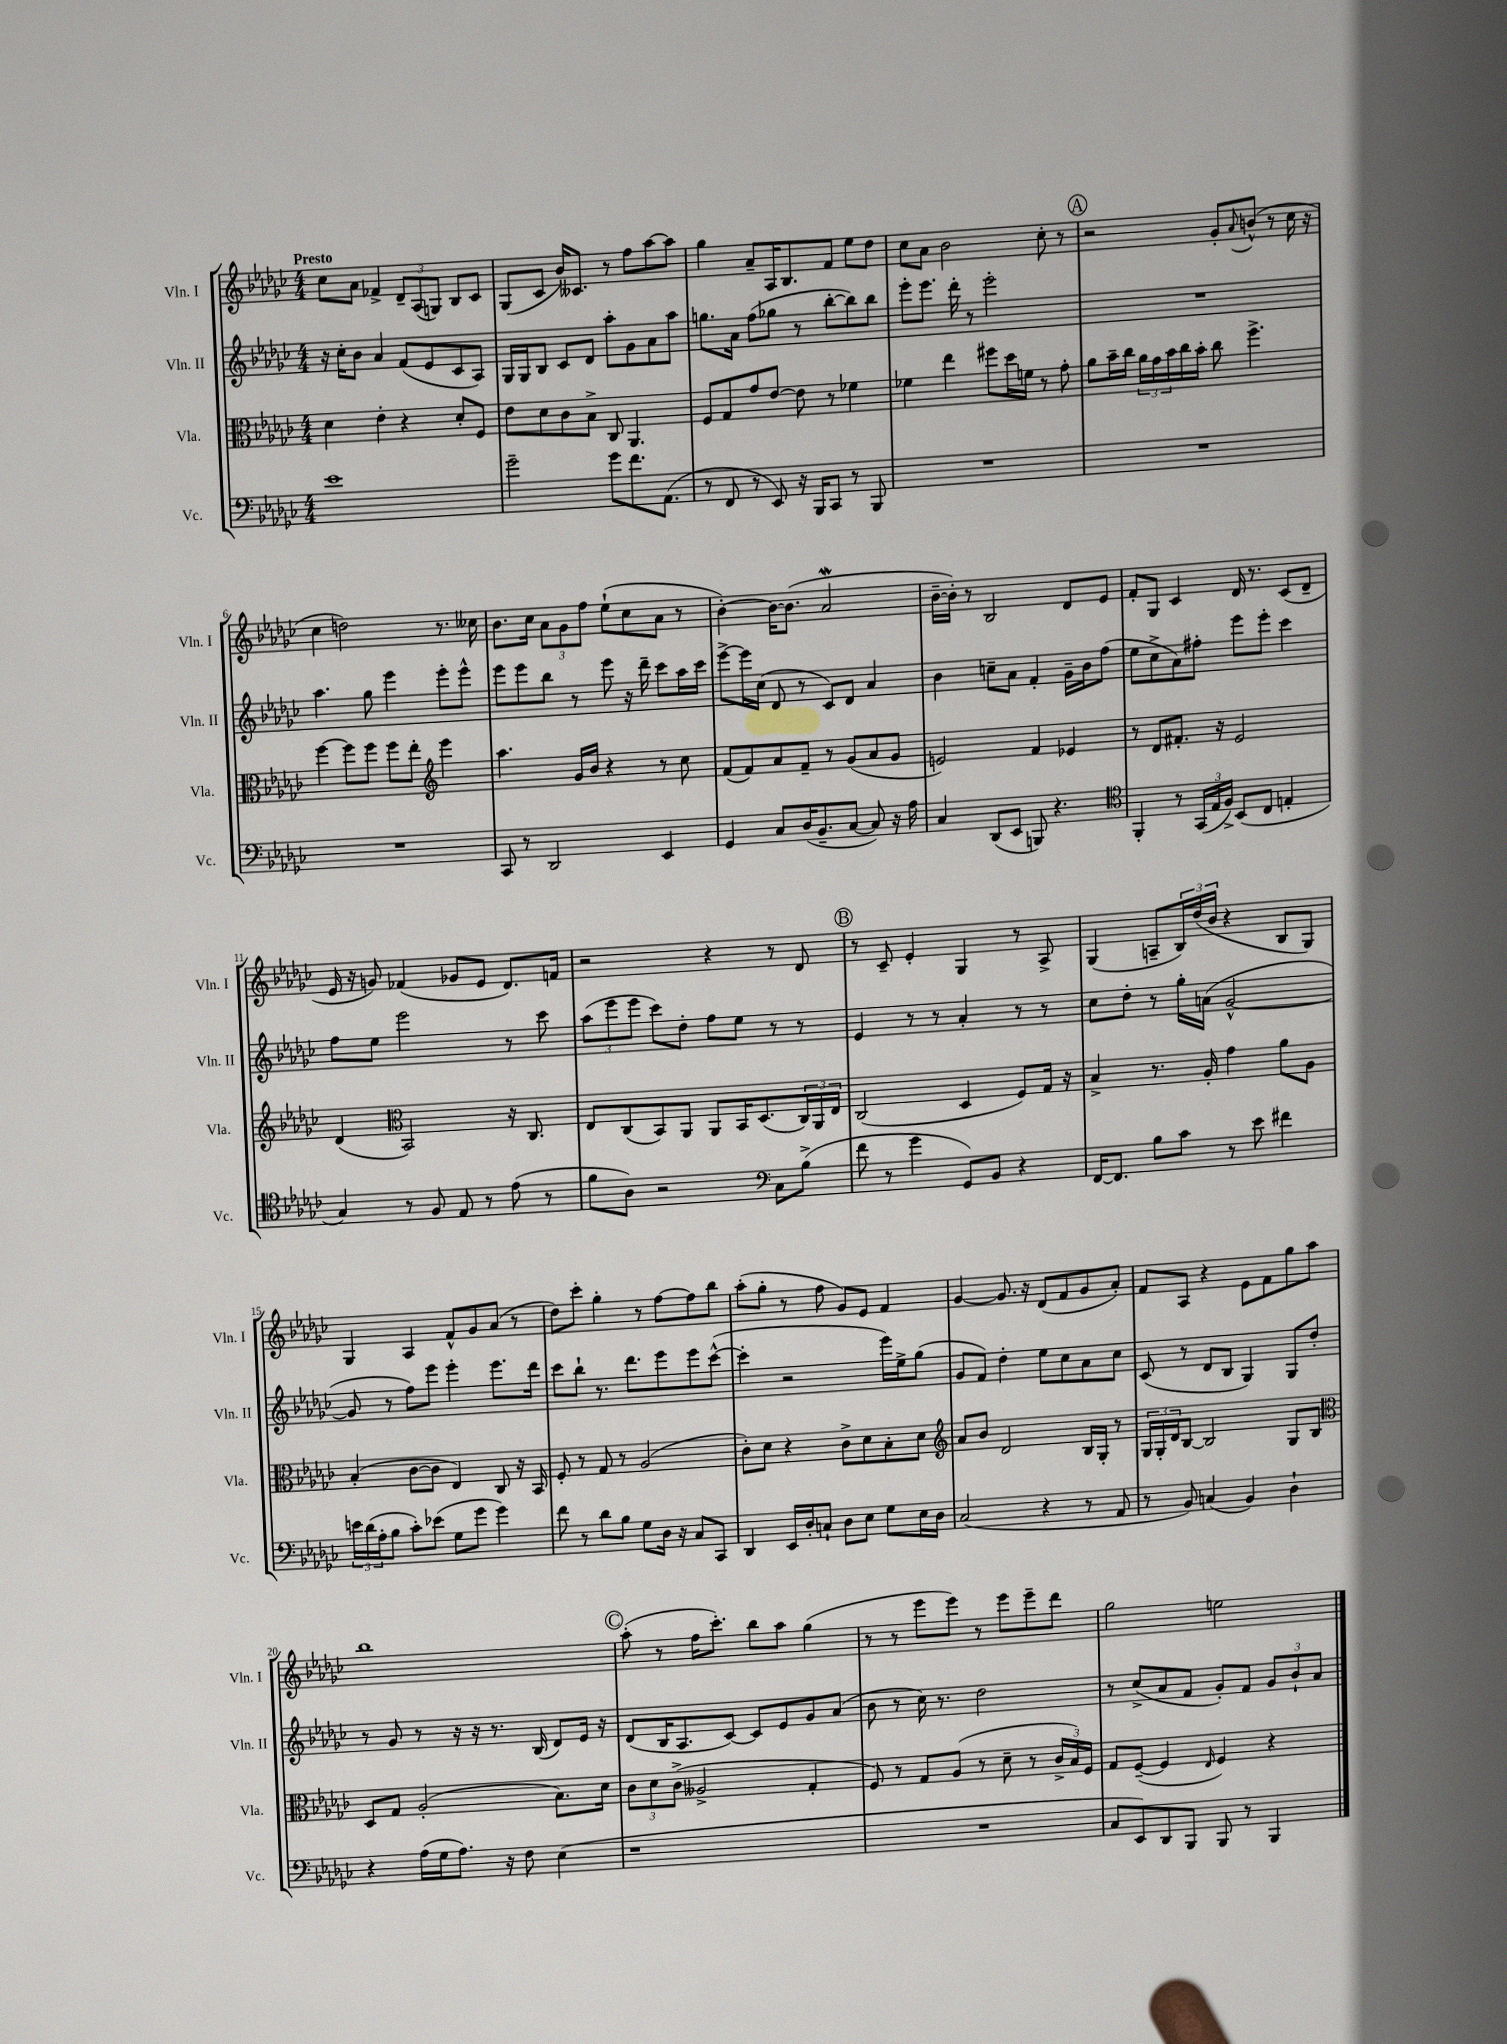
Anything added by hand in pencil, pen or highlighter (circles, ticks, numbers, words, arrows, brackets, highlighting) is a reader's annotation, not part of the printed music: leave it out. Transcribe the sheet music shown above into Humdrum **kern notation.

**kern	**kern	**kern	**kern
*staff4	*staff3	*staff2	*staff1
*clefF4	*clefC3	*clefG2	*clefG2
*k[b-e-a-d-g-c-]	*k[b-e-a-d-g-c-]	*k[b-e-a-d-g-c-]	*k[b-e-a-d-g-c-]
*M4/4	*M4/4	*M4/4	*M4/4
1e-	4d-	16r	8cc-
.	.	16cc-'	.
.	.	8b-	8a-
.	4e-'	4a-	4f-^
.	4r	(8f	12d-~
.	.	.	(12A-
.	.	8e-	.
.	.	.	12G)
.	8d-'	8c-	8B-
.	8F	8A-)	8c-
=	=	=	=
2g-~	8e-	16G-	(8G-
.	.	16G-	.
.	8d-	8B-	8c-
.	8c-	8c-	16b-)
.	.	.	8.c--
.	8B-^	8d-	.
8g-	8C-	8aa-'	8r
8.f	4.AA-	8g-	8ff
.	.	8a-	[8aa-
(8.AA-	.	.	.
.	.	8aa-	8aa-]
=	=	=	=
8r	8F	8.gg	4gg-
8FF	8G-	.	.
.	.	16a-	.
8r	8g-	(8ff	8a-~
8EE-)	[8e-	8gg-	16A-
.	.	.	8.B-
16r	8e-]	8r	.
16BBB-	.	.	.
8CC-	8r	[8bb-'	8f
8r	4f-	8bb-])	8ee-
8BBB-	.	8bb-	8dd-
=	=	=	=
1r	4f-	8eee-'	8cc-
.	.	8.eee-	8a-
.	4ee-	.	2b-
.	.	16ddd-'	.
.	.	8r	.
.	8ff#	2eee-'	.
.	16dd-	.	.
.	16f	.	.
.	8r	.	8cc-'
.	8g-'	.	8r
=	=	=	=
1r	8a-	1r	2r
.	16b-~	.	.
.	16cc-	.	.
.	24a-	.	.
.	24g-	.	.
.	24b-	.	.
.	16cc-	.	.
.	16b-'	.	.
.	8cc-	.	8g-'
.	.	.	8qqa-
.	4.ff^	.	(8b^^
.	.	.	8r
.	.	.	16cc-
.	.	.	16r
=	=	=	=
1r	[4ff	4.aa-	4cc-
.	8ff]	.	2dd)
.	8ff	8gg-	.
.	8ff	4eee-	.
.	8ee-'	.	.
*	*clefG2	*	*
.	4eee-	8eee-'	8.r
.	.	8eee-^^	.
.	.	.	16cc--
=	=	=	=
8CC-	4.aa-	8eee-	8.b-
8r	.	8eee-	.
.	.	.	16cc-
2DD-	.	8bb-	12a-
.	.	.	12g-
.	16g-	8r	.
.	.	.	12ff
.	16b-	.	.
.	4r	8eee-	(8ee-`
.	.	16r	8cc-
.	.	16ddd-~	.
4EE-	8r	8ccc-	8a-
.	8cc-	16aa-	8r
.	.	16ccc-	.
=	=	=	=
4GG-	(8f	[8eee-^	[4b-')
.	8f)	16eee-]	.
.	.	(16cc-	.
8C-	8a-	8d-	16b-_
.	.	.	(8.b-]
(16D-	8f~	8r	.
8.BB-~	.	.	.
.	8r	8c-)	2a-
[8C-	(8g-	8d-	.
8C-])	8a-	4a-	.
16r	8g-	.	.
16A-	.	.	.
=	=	=	=
4C-	2e)	4b-	[16b-~
.	.	.	16b-'])
.	.	.	8r
(8DD-	.	8cc~	2B-
8EE-	.	8a-	.
8BBB)	4f	4f'	.
4.r	.	.	.
.	4e-	16g-~	8d-
.	.	16b-	.
.	.	(8ff	8e-
=	=	=	=
*clefC4	*	*	*
4FF'	8r	8ee-	8f'
.	8d-	8cc-^	8G-
8r	8.f#'	8a-)	4c-
(24GG-	.	8ff#'	.
24E-	.	.	.
.	16r	.	.
24F^)	.	.	.
(8BB-	2e-	8eee-	16d-
.	.	.	8.r
8C-	.	8eee-'	.
4E'	.	4ccc-	(8c-
.	.	.	8d-~
=	=	=	=
4G-)	(4d-	8ff	16e-
.	.	.	16r
.	.	8ee-	8g)
*	*clefC3	*	*
8r	2BB-)	2eee-	(4f-
8F	.	.	.
8E-	.	.	8g-
8r	.	.	8e-
(8e-	16r	8r	8.d-)
.	8.C-	.	.
8r	.	8ccc-	.
.	.	.	16f
=	=	=	=
8f	8E-	(12aa-	2r
.	.	12eee-	.
8A-)	(8C-	.	.
.	.	12eee-	.
2r	8BB-)	8ccc-)	.
.	8AA-	8dd-'	.
.	8AA-	8ff	4r
.	16BB-	8ee-	.
.	(8.D-	.	.
*clefF4	*	*	*
8C-	.	8r	8r
(8B-^	24C-)	8r	8d-
.	24AA-	.	.
.	24E-	.	.
=	=	=	=
8f	(2C-	4e-	8r
8r	.	.	8c-~
4g-	.	8r	4e-'
.	.	8r	.
8GG-)	4D-	4a-'	4G-
8BB-	.	.	.
4r	8F)	8r	8r
.	16G-	8r	8A-^
.	16r	.	.
=	=	=	=
[16FF	4B-^	8cc-	(4G-
8.FF]	.	.	.
.	.	8dd-'	.
8B-	8.r	8r	8A~
8c-	.	16gg-'	24B-)
.	.	.	(24dd-
.	16A-'	(16a	.
.	.	.	24b-
8r	4g-	[2g-^^	4r
8e-	.	.	.
4f#	8a-	.	8B-
.	8A-	.	8G-)
=	=	=	=
24e	(4B-'	8g-]	4G-
(24d-	.	.	.
24A-'	.	.	.
8B-	.	8r	.
8c-')	[8c-	8ff)	4A-
(8e-	8c-]	8eee-	.
8G-	4E-)	4eee-'	8f^^
8g-	.	.	8g-
4g-)	8C-	8.eee-	(8a-
.	16r	.	8r
.	16BB-	16ddd-	.
=	=	=	=
8f	8F'	8ccc-	8dd-)
8r	8r	8bb-`	8ccc-'
8d-	8G-	8.r	4gg-'
8B-	8r	.	.
.	.	8.ddd-	.
8G-	(2A-	.	8r
16D-	.	8eee-	[8ff
16r	.	.	.
8C-	.	8eee-	8ff]
8CC-	.	([8ccc-^^	8bb-
=	=	=	=
4DD-	8c-')	4ccc-']	(8aa-'
.	8d-	.	8gg-'
16EE-	4r	2r	8r
16D-'	.	.	.
8C`	.	.	8ff
8D-	8c-^	.	8g-)
8E-	8d-	.	8e-
8G-	8B-'	16eee-)	4f
.	.	16ee-^	.
16E-	8d-	(8gg-	.
16D-	.	.	.
=	=	=	=
*	*clefG2	*	*
(2C-	8a-	8g-	[4g-
.	8b-	8f)	.
.	2d-	4dd-'	8.g-]
.	.	.	16r
4r	.	8ee-	(8d-
.	.	8cc-	8f
8r	16B-	8a-	8g-
.	16G-'	.	.
8AA-	8r	8cc-	8a-')
=	=	=	=
8r	24G-	(8c-	8f
.	24G-'	.	.
.	24d-	.	.
8BB-)	[8B-	8r	8A-
(4C	2B-]	8d-	4r
.	.	8B-	.
4BB-)	.	4G-)	8e-
.	.	.	8f
4D-`	8G-	8G-	8gg-
.	8B-	8dd-'	8aa-
=	=	=	=
*	*clefC3	*	*
4r	8D-	8r	1bb-
.	8G-	8g-	.
(16A-	(2A-'	8r	.
16G-	.	.	.
8.A-)	.	16r	.
.	.	16r	.
.	.	8.r	.
16r	.	.	.
8F	.	.	.
.	.	(16B-	.
(4E-	8.B-)	8d-)	.
.	.	16e-	.
.	16d-	16r	.
=	=	=	=
1r	12c-	(8d-	(8aa-'
.	12d-	.	.
.	.	16B-	8r
.	(12c-^	.	.
.	.	8.A-	.
.	2A--^	.	16ff
.	.	.	8.ccc-')
.	.	[8c-)	.
.	.	8c-]	8bb-
.	.	8e-	8aa-
.	4G-'	8g-	(4gg-
.	.	(8a-	.
=	=	=	=
1r	8F)	8b-	8r
.	8r	8r	8r
.	8G-	16cc-)	8eee-
.	.	8.r	.
.	(8A-	.	8eee-)
.	8r	2dd-	8r
.	8d-~	.	8eee-
.	8r	.	8eee-~
.	24c-^	.	8ddd-
.	24B-)	.	.
.	24F	.	.
=	=	=	=
8C-	8G-	8r	2gg-
8EE-)	([8F~	(8cc-^	.
8DD-	4F]	8a-	.
8BBB-	.	8f	.
.	16qqE-	.	.
8BBB-	4F)	8g-')	2ee
8r	.	8f	.
4BBB-	4r	12g-	.
.	.	12b-`	.
.	.	12a-	.
==	==	==	==
*-	*-	*-	*-
